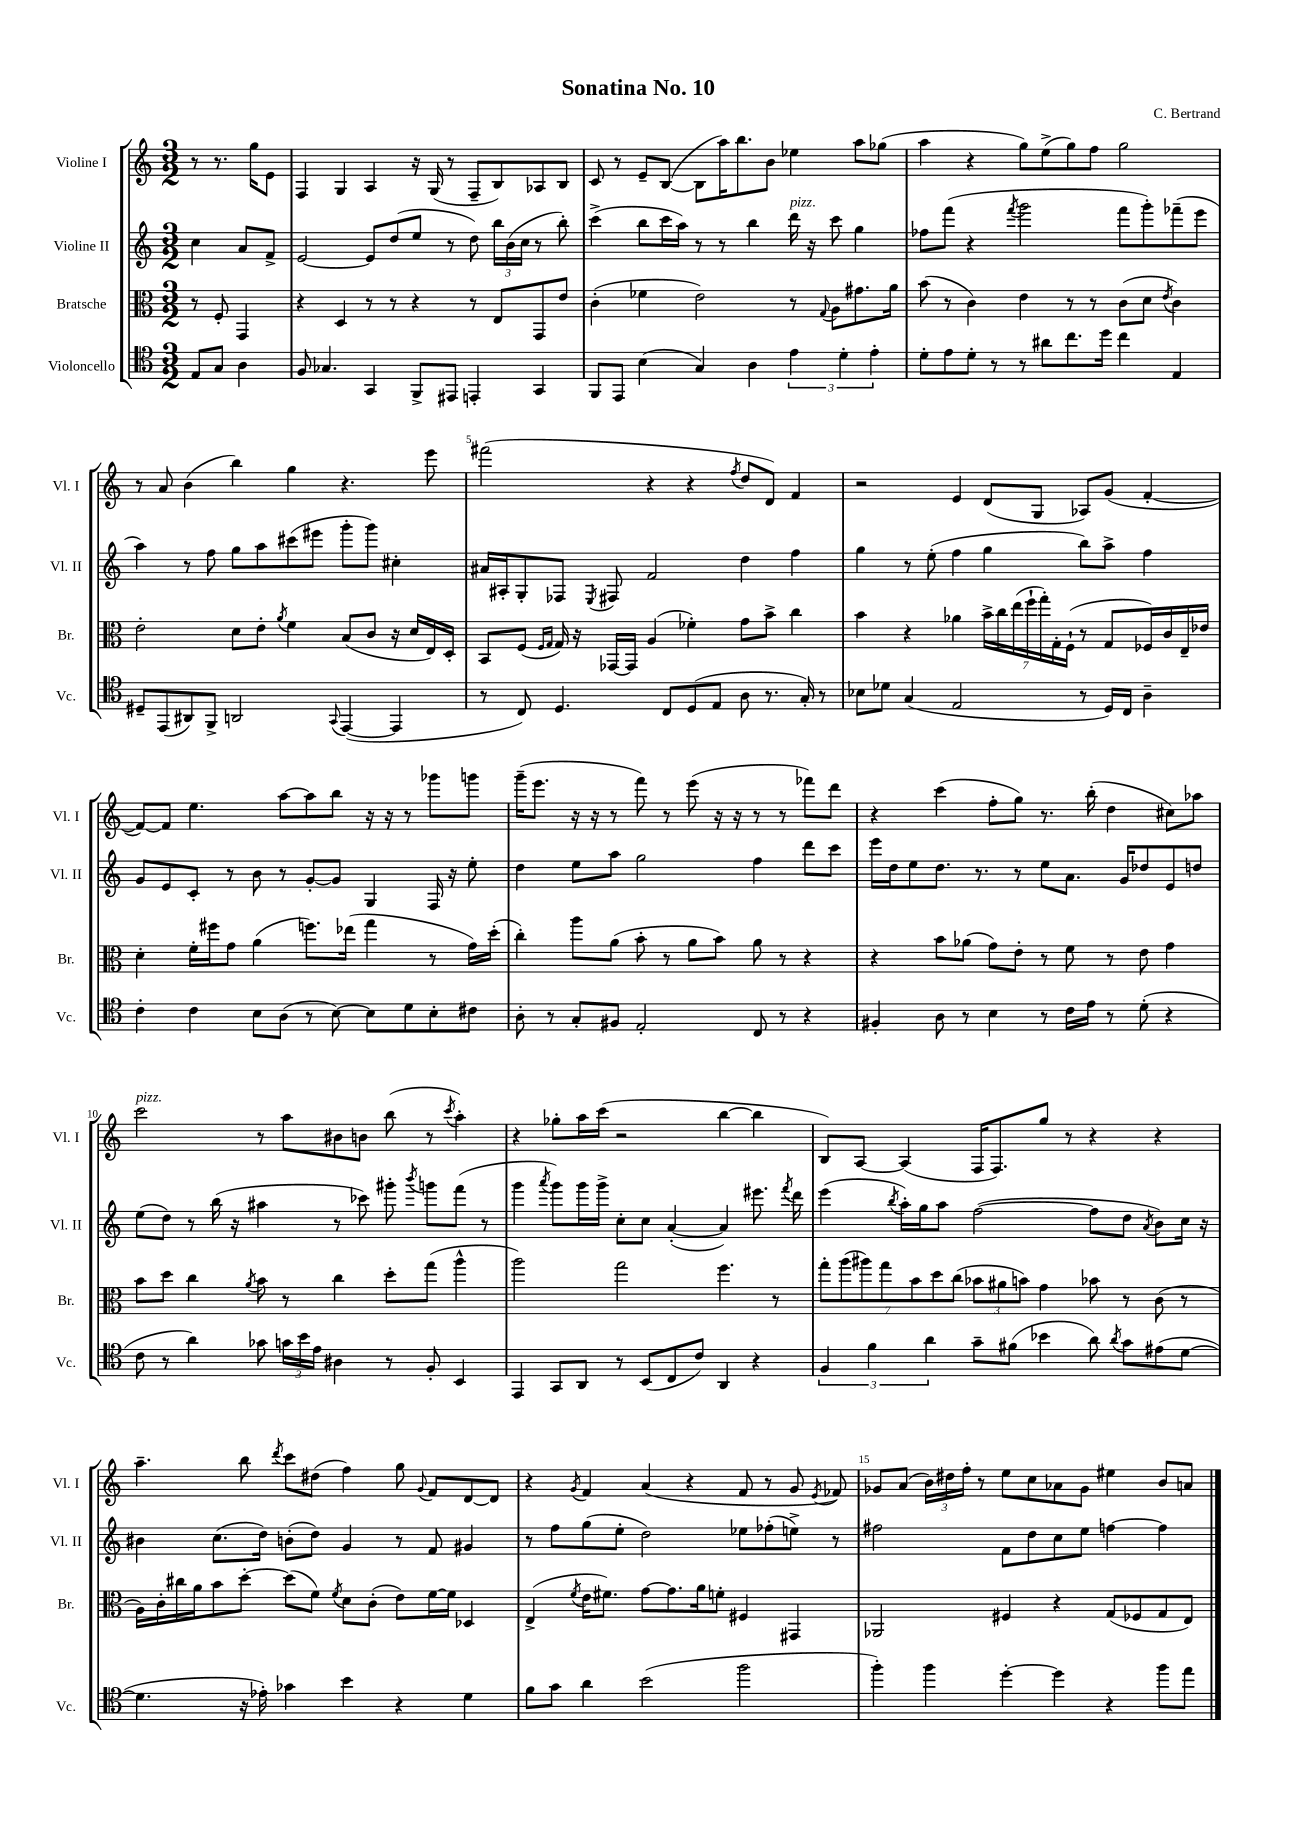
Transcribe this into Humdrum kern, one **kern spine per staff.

**kern	**kern	**kern	**kern
*staff4	*staff3	*staff2	*staff1
*clefC4	*clefC3	*clefG2	*clefG2
*k[]	*k[]	*k[]	*k[]
*M3/2	*M3/2	*M3/2	*M3/2
8E	8r	4cc	8r
8G	8F'	.	8.r
4A	4GG	8a	.
.	.	.	16gg
.	.	8f^	8e
=	=	=	=
8F	4r	[2e	4F
4.G-	.	.	.
.	4D	.	4G
4GG	8r	8e]	4A
.	8r	(8dd	.
8FF^	4r	8ee	16r
.	.	.	(16G
8EE#	.	8r	8r
4EE'	8r	8dd)	8F~
.	8E	24bb	8B)
.	.	(24b	.
.	.	24cc	.
4GG	8GG	8r	8A-
.	8e	8bb')	8B
=	=	=	=
8FF	(4c'	(4ccc^	8c
8EE	.	.	8r
(4B	4f-	8bb	8e~
.	.	16ccc	([8B
.	.	16aa)	.
4G)	2e)	8r	8B]
.	.	8r	16aa)
.	.	.	8.bb
4A	.	4bb	.
.	.	.	8b
6e	8r	16ddd	4ee-
.	.	16r	.
.	8qqG	.	.
.	8A	8ccc	.
6d'	.	.	.
.	8.g#	4gg	8aa
6e'	.	.	.
.	.	.	(8gg-
.	16a	.	.
=	=	=	=
8d'	(8b	8ff-	4aa
8e	8r	(8fff	.
8d'	4c)	4r	4r
8r	.	.	.
.	.	8qfff	.
8r	4e	2ggg	8gg)
8a#	.	.	(8ee^
8.cc	8r	.	8gg)
.	8r	.	8ff
16dd	.	.	.
4cc	(8c	8fff	2gg
.	8d	8ggg')	.
.	8qe	.	.
4E	4c)	(8fff-~	.
.	.	8eee	.
=	=	=	=
8D#~	2e'	4aa)	8r
(8EE	.	.	8a
8AA#)	.	8r	(4b
8FF^	.	8ff	.
2AA	8d	8gg	4bb)
.	8e'	8aa	.
.	8qa	.	.
.	4f	(8ccc#	4gg
.	.	8eee#	.
8qqGG	.	.	.
([4EE	(8B	8ggg'	4.r
.	8c	8ggg)	.
4EE]	16r	4cc#'	.
.	16d	.	.
.	16E)	.	8eee
.	16D'	.	.
=	=	=	=
8r	8BB	16a#	(2fff#
.	.	16A#'	.
8C)	(8F	8G'	.
.	16qqF	.	.
.	16qqG	.	.
4.D	16G)	8F-	.
.	16r	.	.
.	.	8qE	.
.	[16GG-	8F#	.
.	16GG-]	.	.
.	(4A	2f	4r
8C	.	.	.
(8D	4f-')	.	4r
8E	.	.	.
.	.	.	8qff
8A	8g	4dd	8dd
8.r	8b^	.	8d)
.	4cc	4ff	4f
16G')	.	.	.
8r	.	.	.
=	=	=	=
8B-	4b	4gg	2r
8d-	.	.	.
(4G	4r	8r	.
.	.	(8ee'	.
2E	4a-	4ff	4e
.	28b^	4gg	(8d
.	28cc	.	.
.	(28ee	.	.
.	28ff`	.	.
.	.	.	8G
.	28gg')	.	.
.	28G'	.	.
.	(28F`	.	.
8r	8r	8bb)	8A-)
16D)	8G	8aa^	(8g
16C	.	.	.
4A~	16F-)	4ff	[4f'
.	16c	.	.
.	16E~	.	.
.	16e-	.	.
=	=	=	=
4c'	4d'	8g	8f_)
.	.	8e	8f]
4c	16f'	8c'	4.ee
.	16ff#	.	.
.	8g	8r	.
8B	(4a	8b	.
(8A	.	8r	[8aa
8r	8.ff)	[8g'	8aa]
[8B)	.	8g]	8bb
.	(16ee-	.	.
8B]	4gg	4G	16r
.	.	.	16r
8d	.	.	8r
8B'	8r	16F	8ggg-
.	.	16r	.
8c#	16g)	8ee'	8ggg
.	(16dd'	.	.
=	=	=	=
8A'	4cc')	4dd	(16ggg~
.	.	.	8.eee
8r	.	.	.
8G'	8aa	8ee	16r
.	.	.	16r
8F#	(8a	8aa	8r
2E'	8b'	2gg	8fff)
.	8r	.	8r
.	8a	.	(8eee
.	8b)	.	16r
.	.	.	16r
8C	8a	4ff	8r
8r	8r	.	8r
4r	4r	8ddd	8fff-)
.	.	8ccc	8ddd
=	=	=	=
4F#'	4r	16eee	4r
.	.	16dd	.
.	.	8ee	.
8A	8b	8.dd	(4ccc
8r	(8a-	.	.
.	.	8.r	.
4B	8g)	.	8ff'
.	8e'	8r	8gg)
8r	8r	8ee	8.r
16c	8f	8.a	.
16e	.	.	(16bb'
8r	8r	.	4dd
.	.	16g	.
(8d'	8e	8dd-	.
4r	4g	8e	8cc#)
.	.	8dd	8aa-
=	=	=	=
8c	8b	(8ee	2ccc
8r	8dd	8dd)	.
4a)	4cc	8r	.
.	.	(16bb	.
.	.	16r	.
.	8qa	.	.
8g-	8b	4aa#	8r
24g	8r	.	8aa
24b	.	.	.
24e	.	.	.
4A#	4cc	8r	8b#
.	.	8ccc-)	8b
8r	8dd'	8ggg#'	(8bb
.	.	8qbbb	.
8F'	(8gg	8ggg	8r
.	.	.	8qccc
4BB	4aa^^	(8fff	4aa')
.	.	8r	.
=	=	=	=
4EE	2aa)	4ggg	4r
.	.	8qaaa	.
8GG	.	8ggg)	8gg-'
8AA	.	16ggg	16aa
.	.	16ggg^	(16ccc
8r	2gg	8cc'	2r
(8BB	.	8cc	.
8C	.	([4a'	.
8c)	.	.	.
4AA	4.ff	4a])	[4bb
4r	.	8.eee#	4bb]
.	8r	.	.
.	.	8qfff	.
.	.	16ddd	.
=	=	=	=
6F	14gg'	(4eee	8B)
.	(14aa	.	.
.	.	.	[8A
.	14aa#)	.	.
6f	.	.	.
.	14gg	.	.
.	.	8qbb	.
.	.	16aa')	(4A]
.	14b	.	.
.	.	16gg	.
6a	.	.	.
.	14dd	.	.
.	.	8aa	.
.	(14cc	.	.
8g~	12b-	([2ff	16F
.	.	.	8.F)
.	12a#	.	.
(8f#	.	.	.
.	12b)	.	.
4b-	4g	.	8gg
.	.	.	8r
8a)	8b-	8ff]	4r
8qa	.	.	.
8g	8r	8dd	.
.	.	8qa	.
(8e#	(8c	8b)	4r
[8d	8r	16cc	.
.	.	16r	.
=	=	=	=
4.d]	16A)	4b#	4.aa~
.	16c'	.	.
.	16cc#	.	.
.	16a	.	.
.	8b	(8.cc	.
16r	[8dd'	.	8bb
16e-')	.	16dd)	.
.	.	.	8qddd
4g-	(8dd]	(8b'	8ccc
.	8f)	8dd)	(8dd#
.	8qf	.	.
4b	8d	4g	4ff)
.	(8c'	.	.
4r	8e)	8r	8gg
.	.	.	8qqg
.	[16f	8f	8f
.	16f]	.	.
4d	4D-	4g#	[8d
.	.	.	8d]
=	=	=	=
8f	(4E^	8r	4r
8g	.	8ff	.
.	8qf	.	8qg
4a	16e	(8gg	4f
.	8.f#)	.	.
.	.	8ee'	.
(2b	[8g	2dd)	(4a
.	8.g]	.	.
.	.	.	4r
.	16a	.	.
.	8f'	.	.
2ff	4F#	8ee-	8f
.	.	(8ff-'	8r
.	4GG#	8ee^)	8g
.	.	.	8qe
.	.	8r	8f-)
=	=	=	=
4ff')	2AA-	2ff#	8g-
.	.	.	(8a
4ff	.	.	24b)
.	.	.	24dd#
.	.	.	24ff'
.	.	.	8r
[4dd'	4F#	8f	8ee
.	.	8dd	8cc
4dd]	4r	8cc	8a-
.	.	8ee	8g-
4r	(8G	[4ff	4ee#
.	8F-	.	.
8ff	8G	4ff]	8b
8ee	8E)	.	8a
==	==	==	==
*-	*-	*-	*-
